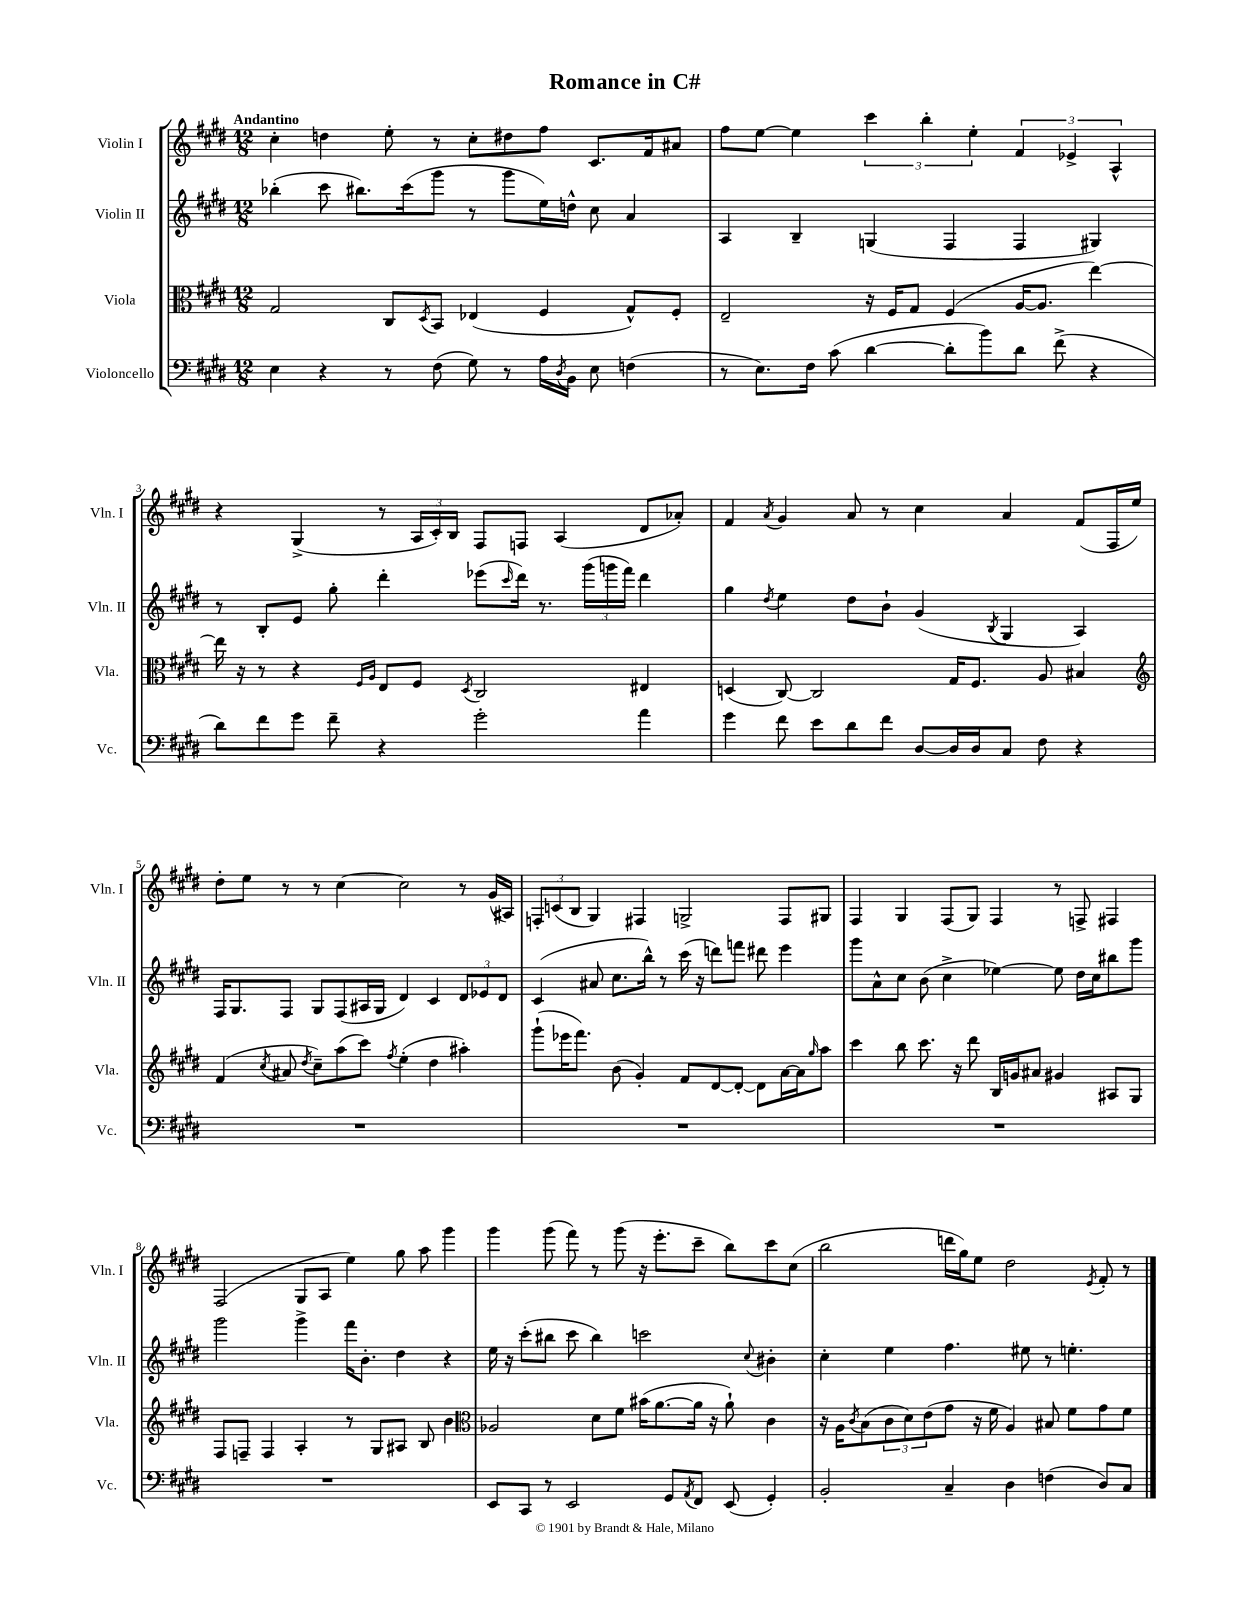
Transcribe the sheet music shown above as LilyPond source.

\header { title = "Romance in C#" }
<<
\new StaffGroup <<
\new Staff = "s0" \with { instrumentName = "Violin I" shortInstrumentName = "Vln. I" } {
    \clef treble \key e \major \numericTimeSignature \time 12/8 \tempo "Andantino"
    cis''4-. d''4 e''8-. r8 cis''8-. dis''8 fis''8 cis'8. fis'16 ais'8 |
    fis''8 e''8~ e''4 \tuplet 3/2 { cis'''4 b''4-. e''4-. } \tuplet 3/2 { fis'4 ees'4-> a4-^ } |
    r4 gis4->( r8 \tuplet 3/2 { a16 cis'16-.) b16 } fis8 f8 a4( dis'8 aes'8-.) |
    fis'4 \acciaccatura { a'8 } gis'4 a'8 r8 cis''4 a'4 fis'8( fis16 e''16) |
    dis''8-. e''8 r8 r8 cis''4~ cis''2 r8 gis'16( ais16) |
    \tuplet 3/2 { f8-. c'8( b8 } gis4) fis4 g2-> fis8 gis8 |
    fis4 gis4 fis8( gis8) fis4 r8 f8-> fis4 |
    fis2( gis8 a8 e''4) gis''8 a''8 gis'''4 |
    gis'''4 gis'''8( fis'''8) r8 gis'''8( r16 e'''8.-. cis'''8-- b''8) cis'''8 cis''8( |
    b''2 d'''16 gis''16) e''8 dis''2 \acciaccatura { e'8 } fis'8-. r8 \bar "|." |
}
\new Staff = "s1" \with { instrumentName = "Violin II" shortInstrumentName = "Vln. II" } {
    \clef treble \key e \major \numericTimeSignature \time 12/8
    bes''4-.( cis'''8 bis''8.) cis'''16( gis'''8 r8 gis'''8 e''16) d''16-^ cis''8 a'4 |
    a4 b4-- g4( fis4 fis4 gis4) |
    r8 b8-. e'8 gis''8-. dis'''4-. ees'''8( \grace { cis'''16 } dis'''16) r8. \tuplet 3/2 { gis'''16( g'''16 fis'''16) } dis'''4 |
    gis''4 \acciaccatura { dis''8 } e''4 dis''8 b'8-! gis'4( \acciaccatura { b8 } gis4 a4) |
    fis16 gis8. fis8 gis8 fis8( ais16 gis16 dis'4) cis'4 \tuplet 3/2 { dis'8 ees'8 dis'8 } |
    cis'4( ais'8 cis''8. b''16-^) r8 cis'''16( r16 d'''8) f'''8 dis'''8 e'''4 |
    gis'''8 a'8-^ cis''8 b'8( cis''4-> ees''4~) ees''8 dis''16 cis''16 bis''8 gis'''8 |
    gis'''2 gis'''4-> fis'''16 b'8.-. dis''4 r4 |
    e''16 r16 cis'''8-.( bis''8 cis'''8 bis''4) c'''2 \appoggiatura { cis''8 } bis'4-. |
    cis''4-. e''4 fis''4. eis''8 r8 e''4.-. \bar "|." |
}
\new Staff = "s2" \with { instrumentName = "Viola" shortInstrumentName = "Vla." } {
    \clef alto \key e \major \numericTimeSignature \time 12/8
    gis2 cis8 \acciaccatura { dis8 } b,8 ees4( fis4 gis8-^) fis8-. |
    e2-- r16 fis16 gis8 fis4( a16~ a8. e''4~) |
    e''16 r16 r8 r4 \grace { fis16 a16 } e8 fis8 \acciaccatura { dis8 } cis2 eis4 |
    d4( cis8~) cis2 gis16 fis8. a8 bis4 |
    \clef treble fis'4( \acciaccatura { cis''8 } ais'8 \acciaccatura { dis''8 } cis''8--) a''8( cis'''8) \acciaccatura { fis''8 } e''4-.( dis''4 ais''4-.) |
    gis'''8-!( ees'''16 fis'''8.) b'8( gis'4-.) fis'8 dis'8~ dis'8~-. dis'8 a'16~ a'16 \grace { gis''16 } a''8 |
    cis'''4 b''8 cis'''8. r16 dis'''8 b16 g'16 ais'8 gis'4 ais8 gis8 |
    fis8 f8-- f4 a4-. r8 gis8 ais8 b8 b'4 |
    \clef alto aes2 dis'8 fis'8 bis'16( a'8.~ a'16 r16 a'8-!) cis'4 |
    r16 a16 \acciaccatura { cis'8 } b8( \tuplet 3/2 { cis'8 dis'8) e'8( } gis'8 r16 fis'16 a4) bis8 fis'8 gis'8 fis'8 \bar "|." |
}
\new Staff = "s3" \with { instrumentName = "Violoncello" shortInstrumentName = "Vc." } {
    \clef bass \key e \major \numericTimeSignature \time 12/8
    e4 r4 r8 fis8( gis8) r8 a16 \acciaccatura { dis8 } b,16 e8 f4( |
    r8 e8.) fis16 cis'8( dis'4~ dis'8-. b'8) dis'8 fis'8->( r4 |
    dis'8) fis'8 gis'8 fis'8-- r4 gis'2-. a'4 |
    gis'4 fis'8 e'8 dis'8 fis'8 dis8~ dis16 dis16 cis8 fis8 r4 |
    R1. |
    R1. |
    R1. |
    R1. |
    e,8 cis,8 r8 e,2 gis,8 \acciaccatura { a,8 } fis,8 e,8( gis,4-.) |
    b,2-. cis4-- dis4 f4( dis8) cis8 \bar "|." |
}
>>
>>
